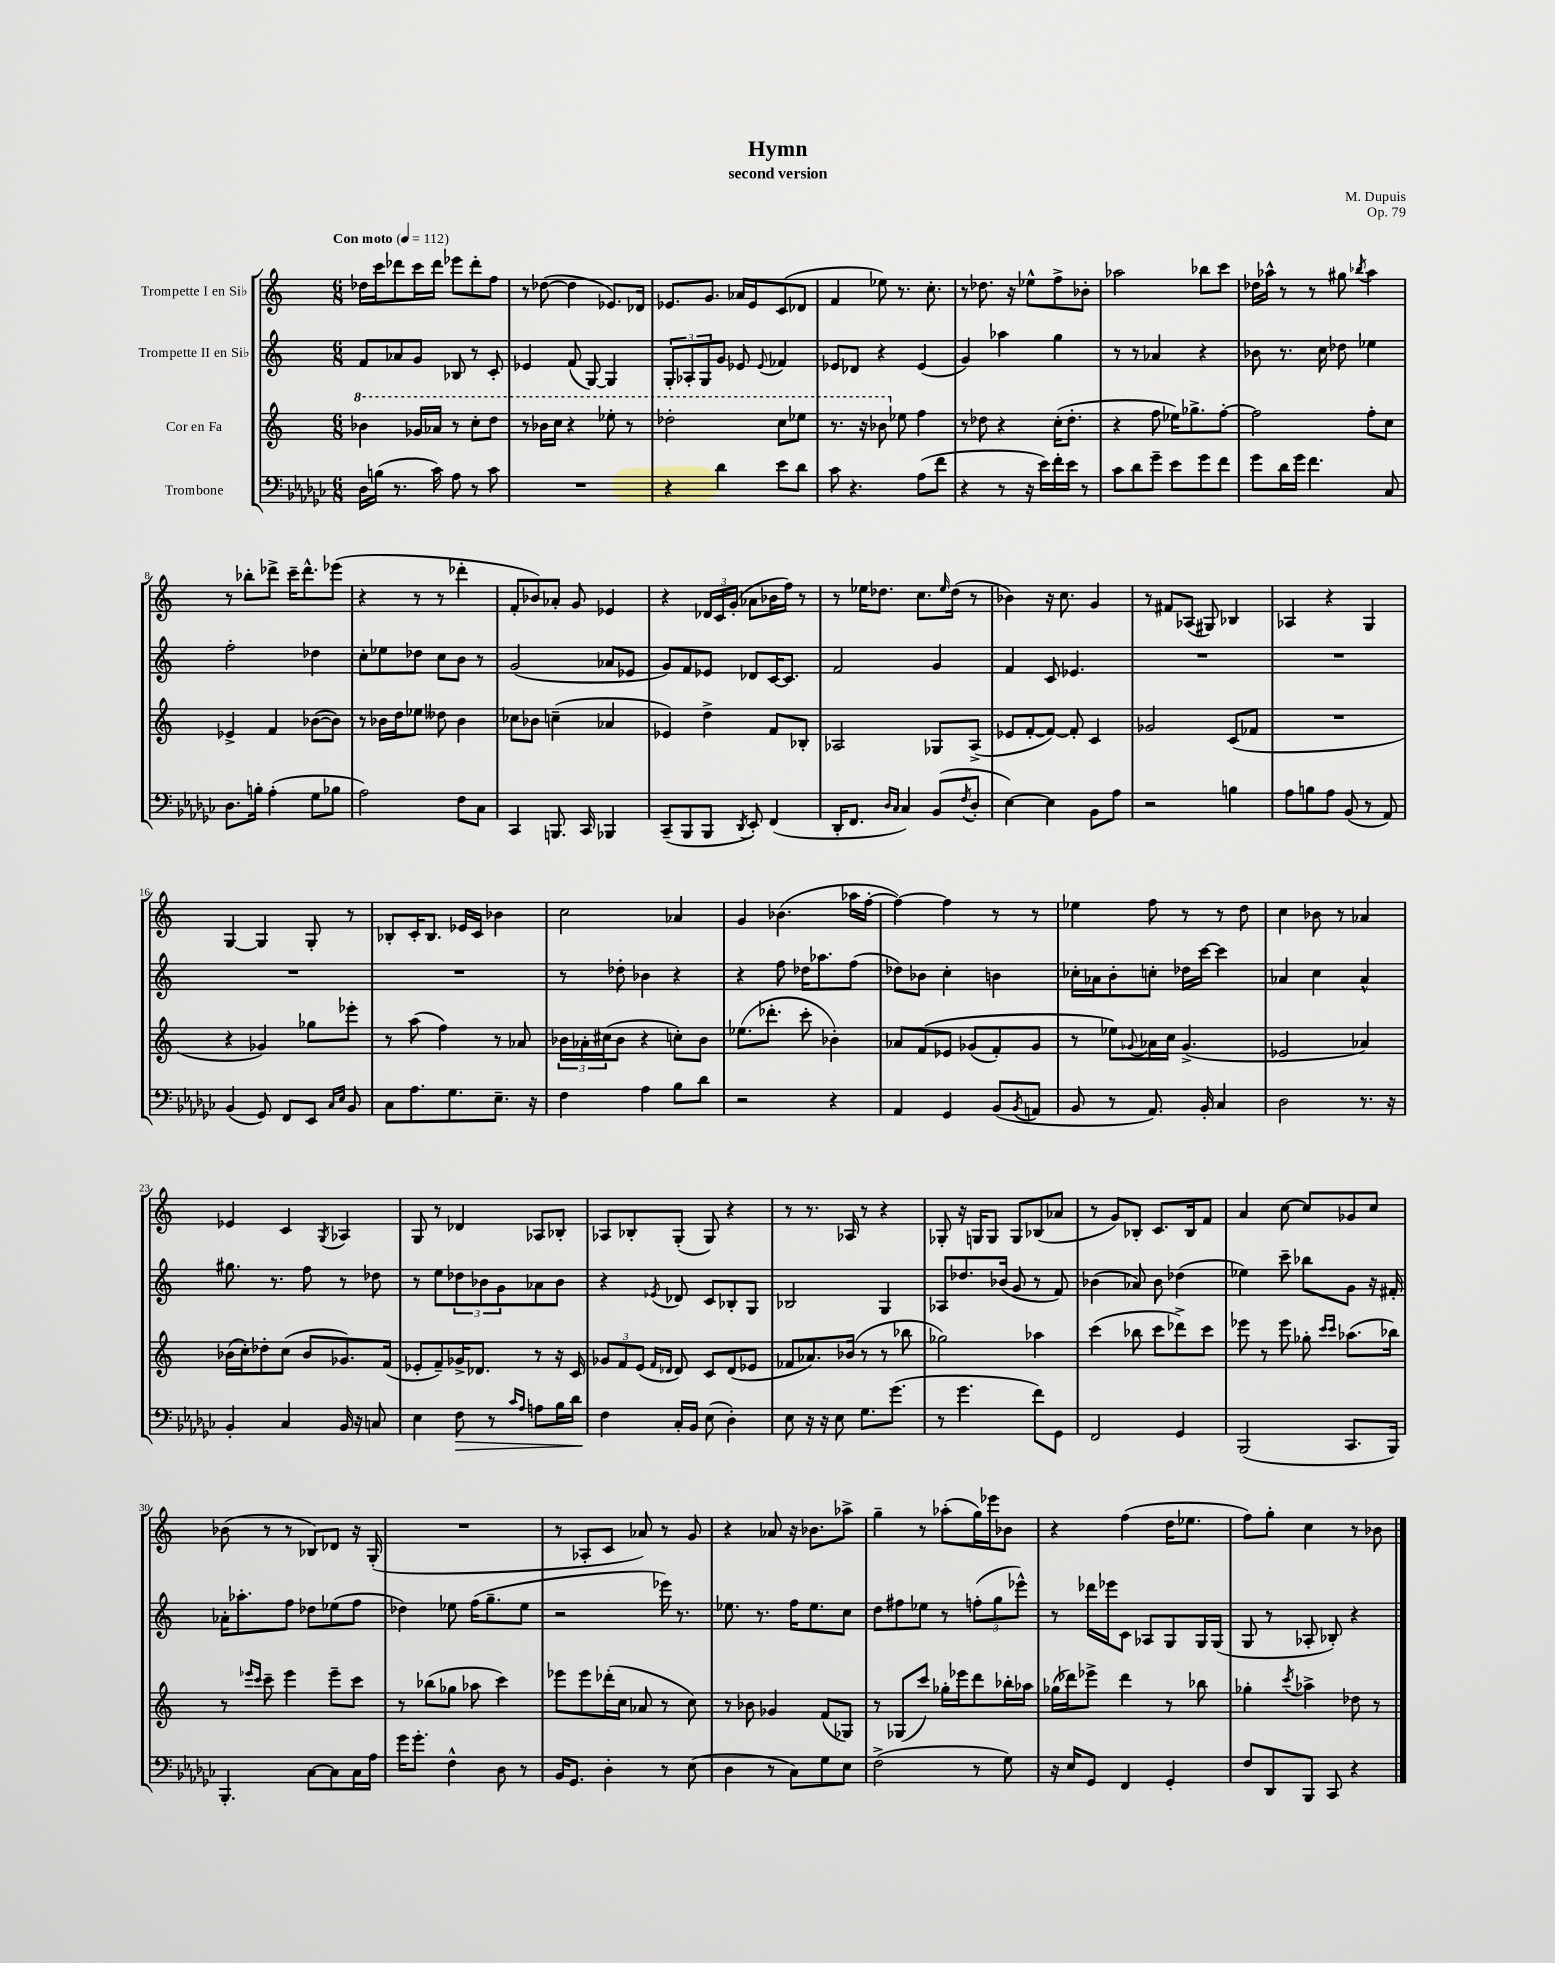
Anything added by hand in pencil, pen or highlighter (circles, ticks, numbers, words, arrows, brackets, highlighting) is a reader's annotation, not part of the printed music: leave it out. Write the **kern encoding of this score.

**kern	**kern	**kern	**kern
*staff4	*staff3	*staff2	*staff1
*clefF4	*clefG2	*clefG2	*clefG2
*k[b-e-a-d-g-c-]	*k[]	*k[]	*k[]
*M6/8	*M6/8	*M6/8	*M6/8
*MM112	*MM112	*MM112	*MM112
16D-	4bb-	8f	16dd-
(16B	.	.	16ccc
8.r	.	8a-	8ddd-
.	16gg-	8g	16ccc
16c-)	16aa-	.	16ddd-
8A-	8r	8B-	8eee-
8r	8ccc'	8r	8ddd-'
8c-	8ddd	8c'	8ff
=	=	=	=
2.r	8r	4e-	8r
.	16bb-	.	([8dd-
.	16ccc	.	.
.	4r	(8f	4dd-]
.	.	[8G)	.
.	8eee-'	4G]	8.e-)
.	8r	.	.
.	.	.	16d-
=	=	=	=
4r	2ddd-'	12G'	8.e-
.	.	12A-'	.
.	.	12G	.
.	.	.	8.g
4d-	.	8g	.
.	.	8e-	16a-
.	.	.	16e-
.	.	8qqe-	.
8e-	8ccc	4f-	(8c
8d-	8eee-	.	8d-
=	=	=	=
8c-	8.r	8e-	4f
4.r	.	8d-	.
.	16r	.	.
.	8bb-	4r	8ee-)
.	8ee-	.	8.r
(8A-	4ff	(4e-	.
.	.	.	8.cc'
8f	.	.	.
=	=	=	=
4r	8r	4g)	8r
.	8dd-	.	8.dd-
8r	4r	4aa-	.
.	.	.	16r
16r	.	.	8ee-^^
16e-)	.	.	.
16f'	(16cc'	4gg	8ff^
16e-	8.dd-'	.	.
8r	.	.	8b-'
=	=	=	=
8c-	4r	8r	2aa-
8d-	.	8r	.
8g-~	8ff	4a-	.
8e-	16ee-)	.	.
.	8.gg-^	.	.
8g-	.	4r	8bb-
8f	[8ff'	.	8ccc
=	=	=	=
8g-	2ff]	8b-	16dd-
.	.	.	16aa-^^
16d-	.	8.r	8r
16g-	.	.	.
4.f	.	.	8r
.	.	16cc	.
.	.	8dd-	8gg#
.	.	.	8qbb-
.	8ff'	4ee-	4aa-
8C-	8cc	.	.
=	=	=	=
8.D-	4e-^	2ff'	8r
.	.	.	8bb-'
16B'	.	.	.
(4A-'	4f	.	8ddd-^
.	.	.	16ccc~
.	.	.	8.ddd-^^
8G-	([8b-	4dd-	.
8B-	8b-])	.	(8eee-
=	=	=	=
2A-)	8r	8cc'	4r
.	16b-	8ee-	.
.	16dd	.	.
.	8ee-	8dd-	8r
.	8dd--	8cc	8r
8F	4b-	8b	4ddd-'
8C-	.	8r	.
=	=	=	=
4CC-	8cc-	(2g	8f'
.	8b-	.	8b-)
8.BBB	(4cc~	.	8a-'
.	.	.	8g
16CC-	.	.	.
4BBB-	4a-	8a-	4e-
.	.	8e-	.
=	=	=	=
(8CC-~	4e-)	8g)	4r
8BBB-	.	8f	.
8BBB-	4dd^	8e-	24d-
.	.	.	24c
.	.	.	(24g'
8qDD-	.	.	.
8EE-')	.	8d-	8a-
(4FF	8f	[16c	16b-
.	.	8.c]	16ff)
.	8B-'	.	8r
=	=	=	=
16DD-'	2A-	2f	8r
8.FF	.	.	.
.	.	.	16ee-
.	.	.	8.dd-
16qqD-	.	.	.
16qqC-	.	.	.
4C-)	.	.	.
.	.	.	8.cc
(8BB-	8G-	4g	.
.	.	.	16qqee-
.	.	.	(16dd-
8qF	.	.	.
8D-'	(8A-^	.	8r
=	=	=	=
[4E-)	8e-	4f	4b-)
.	[8f'	.	.
4E-]	8f_)	8c	16r
.	.	.	8.cc
.	8f']	4.e-	.
8BB-	4c	.	4g
8A-	.	.	.
=	=	=	=
2r	2g-	2.r	8r
.	.	.	8f#
.	.	.	(8A-
.	.	.	8G#)
4B	(8c	.	4B-
.	8f-	.	.
=	=	=	=
8A-	2.r	2.r	4A-
8B	.	.	.
8A-	.	.	4r
(8BB-	.	.	.
8r	.	.	4G
8AA-)	.	.	.
=	=	=	=
(4BB-	4r	2.r	[4G
8GG-)	4g-)	.	4G]
8FF	.	.	.
8EE-	8gg-	.	8G'
16qqC-	.	.	.
16qqE-	.	.	.
8BB-	8eee-'	.	8r
=	=	=	=
8C-	8r	2.r	8B-'
8.A-	(8aa	.	16c'
.	.	.	8.B-
.	4ff)	.	.
8.G-	.	.	.
.	.	.	16e-
.	.	.	16c
8.E-~	8r	.	4b-
.	8a-	.	.
16r	.	.	.
=	=	=	=
4F	24b-	8r	2cc
.	24a-'	.	.
.	(24cc#	.	.
.	8b-	8dd-'	.
4A-	4r	4b-	.
8B-	8cc')	4r	4a-
8d-	8b-	.	.
=	=	=	=
2r	(8.ee-	4r	4g
.	8.ddd-'	.	.
.	.	8ff	(4.b-
.	8ccc'	16dd-	.
.	.	8.aa-	.
4r	4b-')	.	.
.	.	(8ff	16aa-
.	.	.	[16ff'
=	=	=	=
4AA-	8a-	8dd-)	4ff_)
.	&(8f	8b-	.
4GG-	8e-	4cc'	4ff]
.	(8g-	.	.
(8BB-	8f')	4b	8r
8qBB-	.	.	.
8AA	8g-	.	8r
=	=	=	=
8BB-	8r	16cc-'	4ee-
.	.	16a-	.
8r	8ee-&)	8b'	.
.	8qqg-	.	.
8.AA-)	16a-	8cc'	8ff
.	16cc	.	.
.	(4.g-^	16dd-	8r
16BB-'	.	[16ccc	.
4C-	.	4ccc]	8r
.	.	.	8dd
=	=	=	=
2D-	2e-	4a-	4cc
.	.	4cc	8b-
.	.	.	8r
8.r	4a-)	4a-^^	4a-
16r	.	.	.
=	=	=	=
4BB-'	(16b-	8.gg#	4e-
.	16cc')	.	.
.	8dd-'	.	.
.	.	8.r	.
4C-	(8cc	.	4c
.	8b-	8ff	.
.	.	.	8qG
16BB-	8.g-)	8r	4A-
16r	.	.	.
8C	.	8dd-	.
.	(16f	.	.
=	=	=	=
4E-	8e-'	8r	8G
.	8f~)	8ee	8r
8F	16g-^	12dd-	4d-
.	8.d-	.	.
.	.	12b-	.
8r	.	.	.
.	.	12g	.
16qqc-	.	.	.
16qqA-	.	.	.
8A	8r	8a-	8A-
16B-	16r	8b-	8B-'
16d-	16c	.	.
=	=	=	=
4F	12g-	4r	8A-
.	12f	.	.
.	.	.	8B-'
.	(12e	.	.
.	16qqf	.	.
.	16qqd-	8qe-	.
16C-'	8d-)	8d-	(8G'
16BB-	.	.	.
(8E-	8c	8c	8G)
4D-')	(8d-	8B-'	4r
.	8e-	8G	.
=	=	=	=
8E-	8f-	2B-	8r
16r	8.a-)	.	8.r
16r	.	.	.
8E-	.	.	.
.	(16b-	.	16A-
8.G-	8r	.	8r
.	8r	4G	4r
(8.g-	.	.	.
.	8bb-	.	.
=	=	=	=
8r	2gg-)	8A-	8G-'
4.g-	.	8.dd-	16r
.	.	.	16G
.	.	.	8G
.	.	(16b-	.
.	.	8g	8G
8f)	4aa-	8r	(8B-
8GG-	.	8f)	8a-
=	=	=	=
2FF	(4ccc	(4b-	8r
.	.	.	8g)
.	8bb-	8a-)	8B-'
.	8ccc	8b-	8.c
4GG-	8ddd-^)	(4dd-	.
.	.	.	16B-
.	8ccc	.	8f
=	=	=	=
(2BBB-	8eee-	4ee-)	4a
.	8r	.	.
.	8eee-	8ccc~	[8cc
.	8gg-'	8bb-	8cc]
.	16qqccc	.	.
.	16qqccc	.	.
8.CC-	(8.aa-	8g	8g-
.	.	16r	8cc
16BBB-)	16bb-)	16f#'	.
=	=	=	=
4.BBB-'	8r	16a-'	(8b-
.	.	8.aa-'	.
.	16qqeee-	.	.
.	16qqccc	.	.
.	8ccc~	.	8r
.	4eee-	8ff	8r
[8C-	.	8dd-	8B-)
8C-]	8eee-~	(8ee-	8d-
16C-	8ccc	8ff	16r
16A-	.	.	(16G'
=	=	=	=
16g-	8r	4dd-)	2.r
8.g-'	.	.	.
.	(8bb-	.	.
4F^^	8gg-	8ee-	.
.	8aa-	(16ff	.
.	.	8.gg~	.
8D-	4ccc)	.	.
8r	.	8ee-	.
=	=	=	=
16BB-	8eee-	2r	8r
8.GG-	.	.	.
.	8eee-	.	8A-'
4D-'	(16ddd-'	.	8c
.	16cc	.	.
.	8a-	.	8a-)
8r	8r	16eee-)	8r
.	.	8.r	.
(8E-	8cc)	.	8g
=	=	=	=
4D-	8r	8.ee-	4r
.	8b-	.	.
.	.	8.r	.
8r	4g-	.	8a-
8C-)	.	16ff	16r
.	.	8.ee-	8.b-
8G-	(8f	.	.
8E-	8G-)	8cc	8aa-^
=	=	=	=
(2F^	8r	8dd	4gg~
.	(8G-	8ff#	.
.	8ccc)	8ee-	8r
.	16gg-'	8r	(8aa-'
.	16eee-	.	.
8r	8ddd	(12ff'	16gg)
.	.	.	16eee-
.	.	12gg	.
8G-)	16bb-'	.	8b-
.	.	12eee-^^)	.
.	16aa-	.	.
=	=	=	=
16r	(16gg-	8r	4r
16E-	16ddd-)	.	.
8GG-	8eee-^	16ddd-	.
.	.	16eee-	.
4FF	4ddd-	8c	(4ff
.	.	8A-	.
4GG-'	8r	8G	16dd
.	.	.	8.ee-
.	8bb-	16G	.
.	.	(16G	.
=	=	=	=
8F	4gg-'	8G	8ff)
8DD-	.	8r	8gg'
.	8qccc	.	.
8BBB-	4aa-^	8A-'	4cc
8CC-	.	8B-')	.
4r	8dd-	4r	8r
.	8r	.	8b-
==	==	==	==
*-	*-	*-	*-
